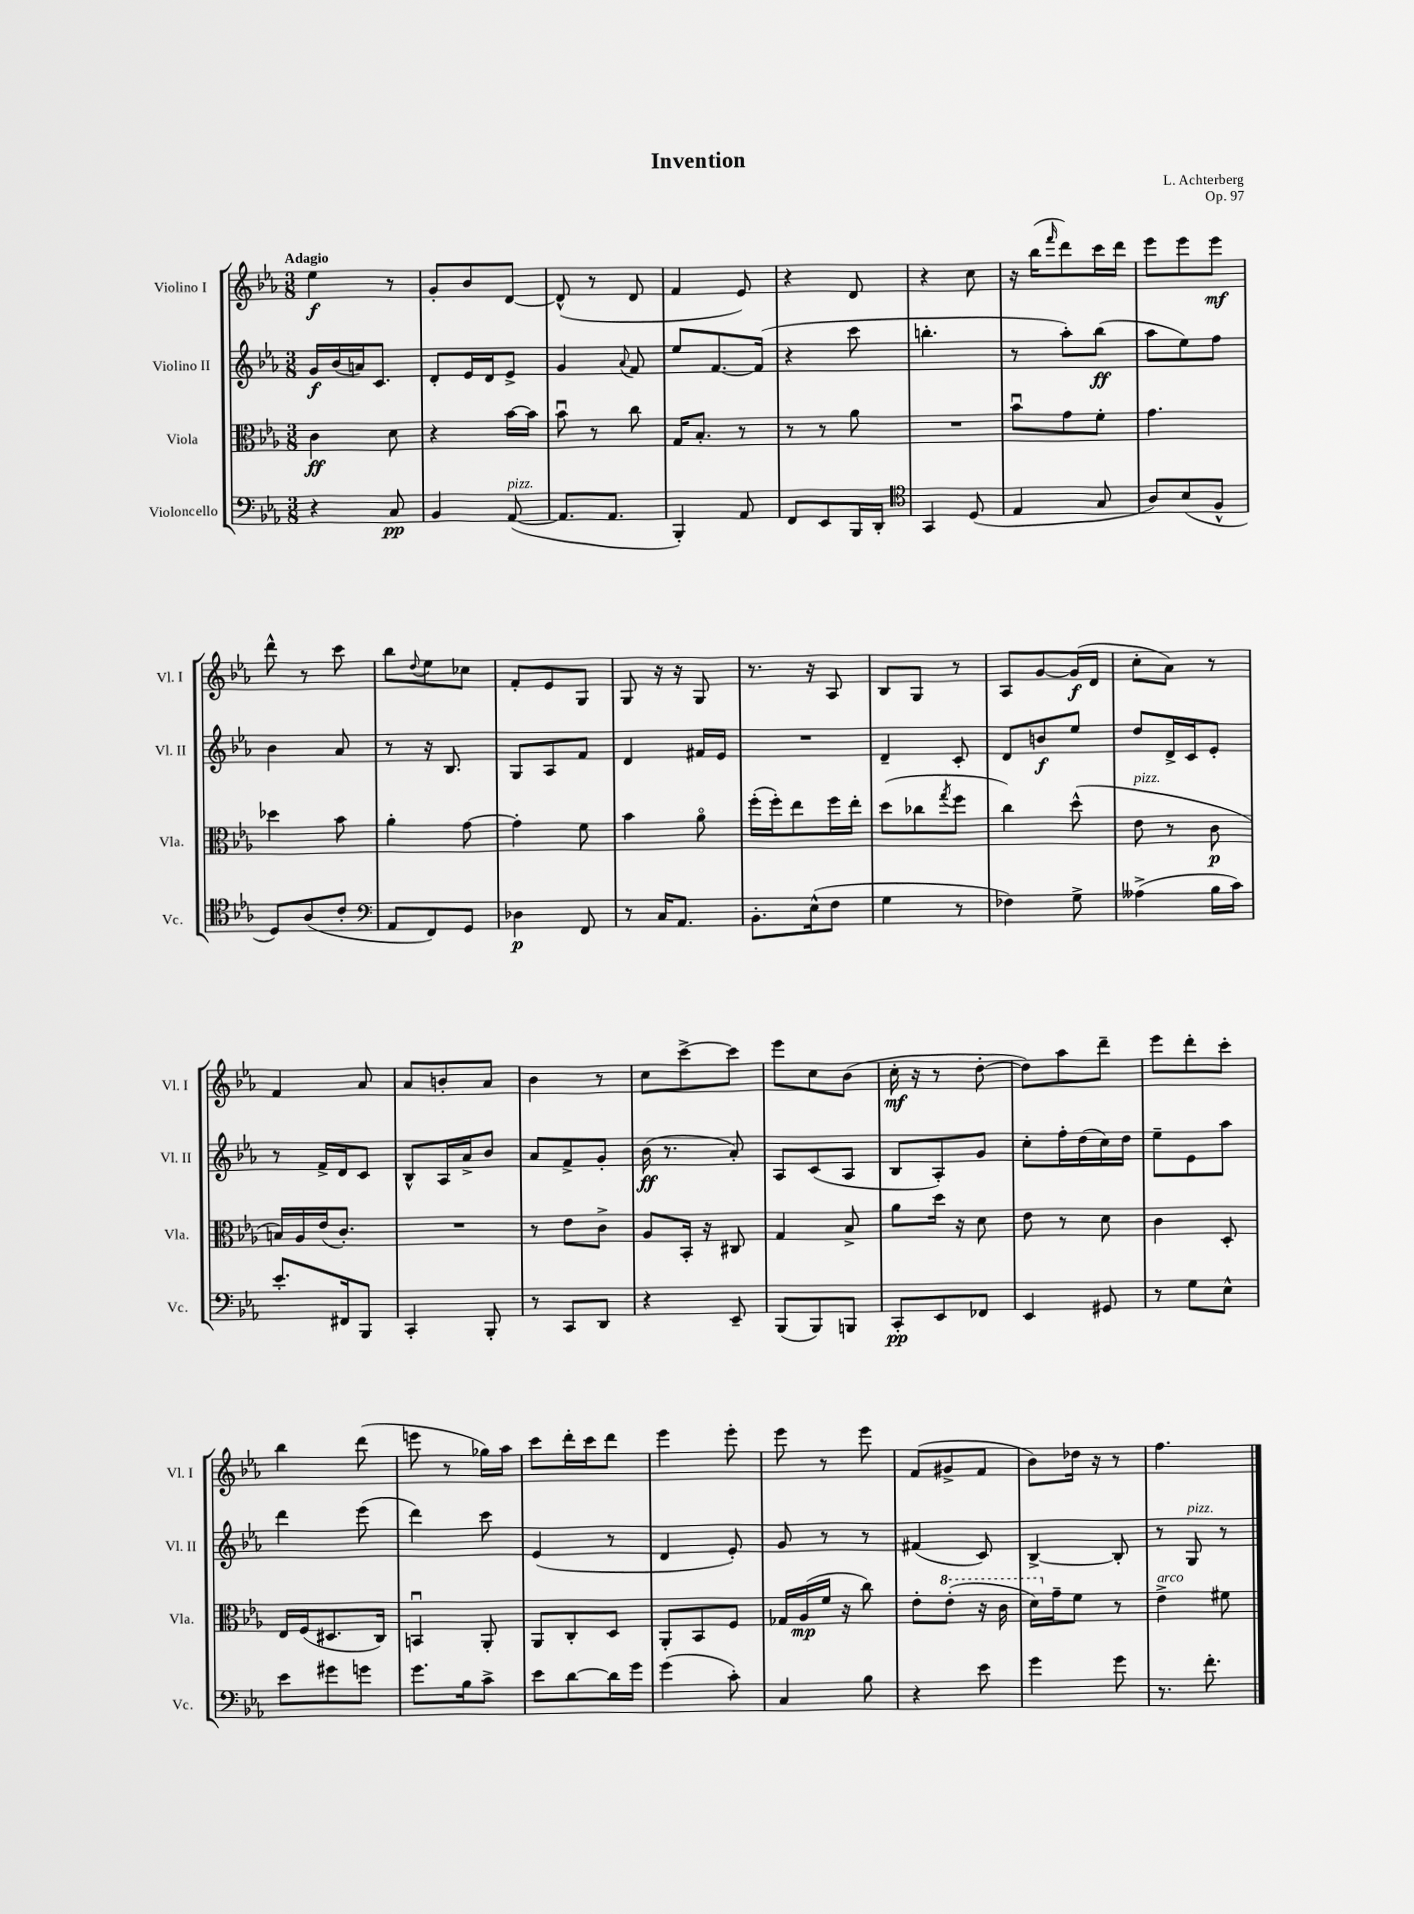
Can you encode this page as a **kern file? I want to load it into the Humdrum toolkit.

**kern	**kern	**kern	**kern
*staff4	*staff3	*staff2	*staff1
*clefF4	*clefC3	*clefG2	*clefG2
*k[b-e-a-]	*k[b-e-a-]	*k[b-e-a-]	*k[b-e-a-]
*M3/8	*M3/8	*M3/8	*M3/8
4r	4c	16g	4ee-
.	.	(16b-	.
.	.	16a)	.
.	.	8.c	.
8C	8d	.	8r
=	=	=	=
4BB-	4r	8d'	8g'
.	.	16e-	8b-
.	.	16d	.
([8AA-	[16b-	8e-^	[8d
.	16b-]	.	.
=	=	=	=
8.AA-]	8b-u	4g	(8d^^]
.	8r	.	8r
8.AA-	.	.	.
.	.	8qqa-	.
.	8cc	8f	8d
=	=	=	=
4BBB-')	16G	8ee-	4f
.	8.B-'	.	.
.	.	[8.f	.
8AA-	8r	.	8e-)
.	.	(16f]	.
=	=	=	=
8FF	8r	4r	4r
8EE-	8r	.	.
16BBB-	8a-	8ccc	8d
16DD'	.	.	.
=	=	=	=
*clefC4	*	*	*
4GG	4.r	4.bb'	4r
(8D	.	.	8cc
=	=	=	=
4E-	8b-u	8r	16r
.	.	.	(16bb-
.	.	.	16qqfff
.	8g	8aa-')	8ddd)
8G	8f'	(8bb-	16ccc
.	.	.	16ddd
=	=	=	=
8A-)	4.g	8aa-	8eee-
(8B-	.	8ee-)	8eee-
8F^^	.	8ff	8eee-
=	=	=	=
8D)	4dd-	4b-	8ddd^^
(8A-	.	.	8r
8c'	8b-	8a-	8ccc
=	=	=	=
*clefF4	*	*	*
8AA-	4a-'	8r	8bb-
.	.	.	8qqdd
8FF)	.	16r	8ee-
.	.	8.B-	.
8GG	[8g	.	8cc-
=	=	=	=
4D-	4g']	8G	8f'
.	.	8A-	8e-
8FF	8f	8f	8G
=	=	=	=
8r	4b-	4d	8G
16C	.	.	16r
8.AA-	.	.	16r
.	8a-o	16f#	8G
.	.	16e-	.
=	=	=	=
8.BB-'	(16ff'	4.r	8.r
.	16ff')	.	.
.	8ee-	.	.
(16E-^^	.	.	16r
8F	16ff	.	8A-
.	16ee-'	.	.
=	=	=	=
4G	(8dd	4d~	8B-
.	8cc-	.	8G
.	8qgg	.	.
8r	8ff	8c'	8r
=	=	=	=
4F-)	4cc)	8d	8A-
.	.	8b	[8g
8G^	(8dd^^	8ee-	(16g]
.	.	.	16d
=	=	=	=
(4A--^	8e-	8dd	8cc'
.	8r	16d^	8a-)
.	.	16c	.
16B-	8c	8e-'	8r
16c)	.	.	.
=	=	=	=
8.e-'	16B)	8r	4f
.	16A-	.	.
.	(16e-	16f^	.
16FF#	8.c')	16d	.
8BBB-	.	8c	8a-
=	=	=	=
4CC'	4.r	8B-^^	8a-
.	.	16A-	8b'
.	.	16a-^	.
8BBB-'	.	8b-	8a-
=	=	=	=
8r	8r	8a-	4b-
8CC	8e-	8f^	.
8DD	8c^	8g'	8r
=	=	=	=
4r	8A-	(16b-	8cc
.	.	8.r	.
.	16BB-'	.	[8ccc^
.	16r	.	.
8EE-~	8C#	8a-')	8ccc]
=	=	=	=
(8BBB-	4G	8A-	8eee-
8BBB-)	.	(8c	8cc
8BBB	8B-^	8A-	(8b-
=	=	=	=
8CC'	8a-	8B-	16cc'
.	.	.	16r
8EE-	16dd	8A-')	8r
.	16r	.	.
8FF-	8d	8g	[8dd'
=	=	=	=
4EE-	8e-	8cc'	8dd])
.	8r	16ff'	8aa-
.	.	(16dd	.
8GG#	8d	16cc)	8ddd~
.	.	16dd	.
=	=	=	=
8r	4c	8ee-~	8eee-
8G	.	8e-	8ddd'
8E-^^	8D'	8aa-	8ccc'
=	=	=	=
8e-	16E-	4ddd	4bb-
.	(16F	.	.
8g#	8.D#	.	.
8g	.	(8eee-	(8ddd
.	16C)	.	.
=	=	=	=
8.g	4BBu	4ddd)	8eee
.	.	.	8r
16B-	.	.	.
8c^	8AA-'	8ccc	16gg-)
.	.	.	16aa-
=	=	=	=
8e-	8AA-	(4e-	8ccc
[8d	8C'	.	16ddd'
.	.	.	16ccc
16d]	8D	8r	8ddd
16g	.	.	.
=	=	=	=
(4g	8AA-'	4d	4eee-
.	8BB-	.	.
8c')	8F	8e-')	8eee-'
=	=	=	=
4C	16G-	8g	8eee-
.	(16A-	.	.
.	16f	8r	8r
.	16r	.	.
8B-	8cc)	8r	8eee-
=	=	=	=
4r	8e-'	(4f#	(8f
.	(8ee-'	.	8g#^
8e-	16r	8c)	8f
.	16cc	.	.
=	=	=	=
4g	16dd)	[4B-^	8b-)
.	16g~	.	.
.	8f	.	16dd-
.	.	.	16r
8g	8r	8B-']	8r
=	=	=	=
8.r	4e-^	8r	4.ff
.	.	8G	.
8.f'	.	.	.
.	8f#	8r	.
==	==	==	==
*-	*-	*-	*-
